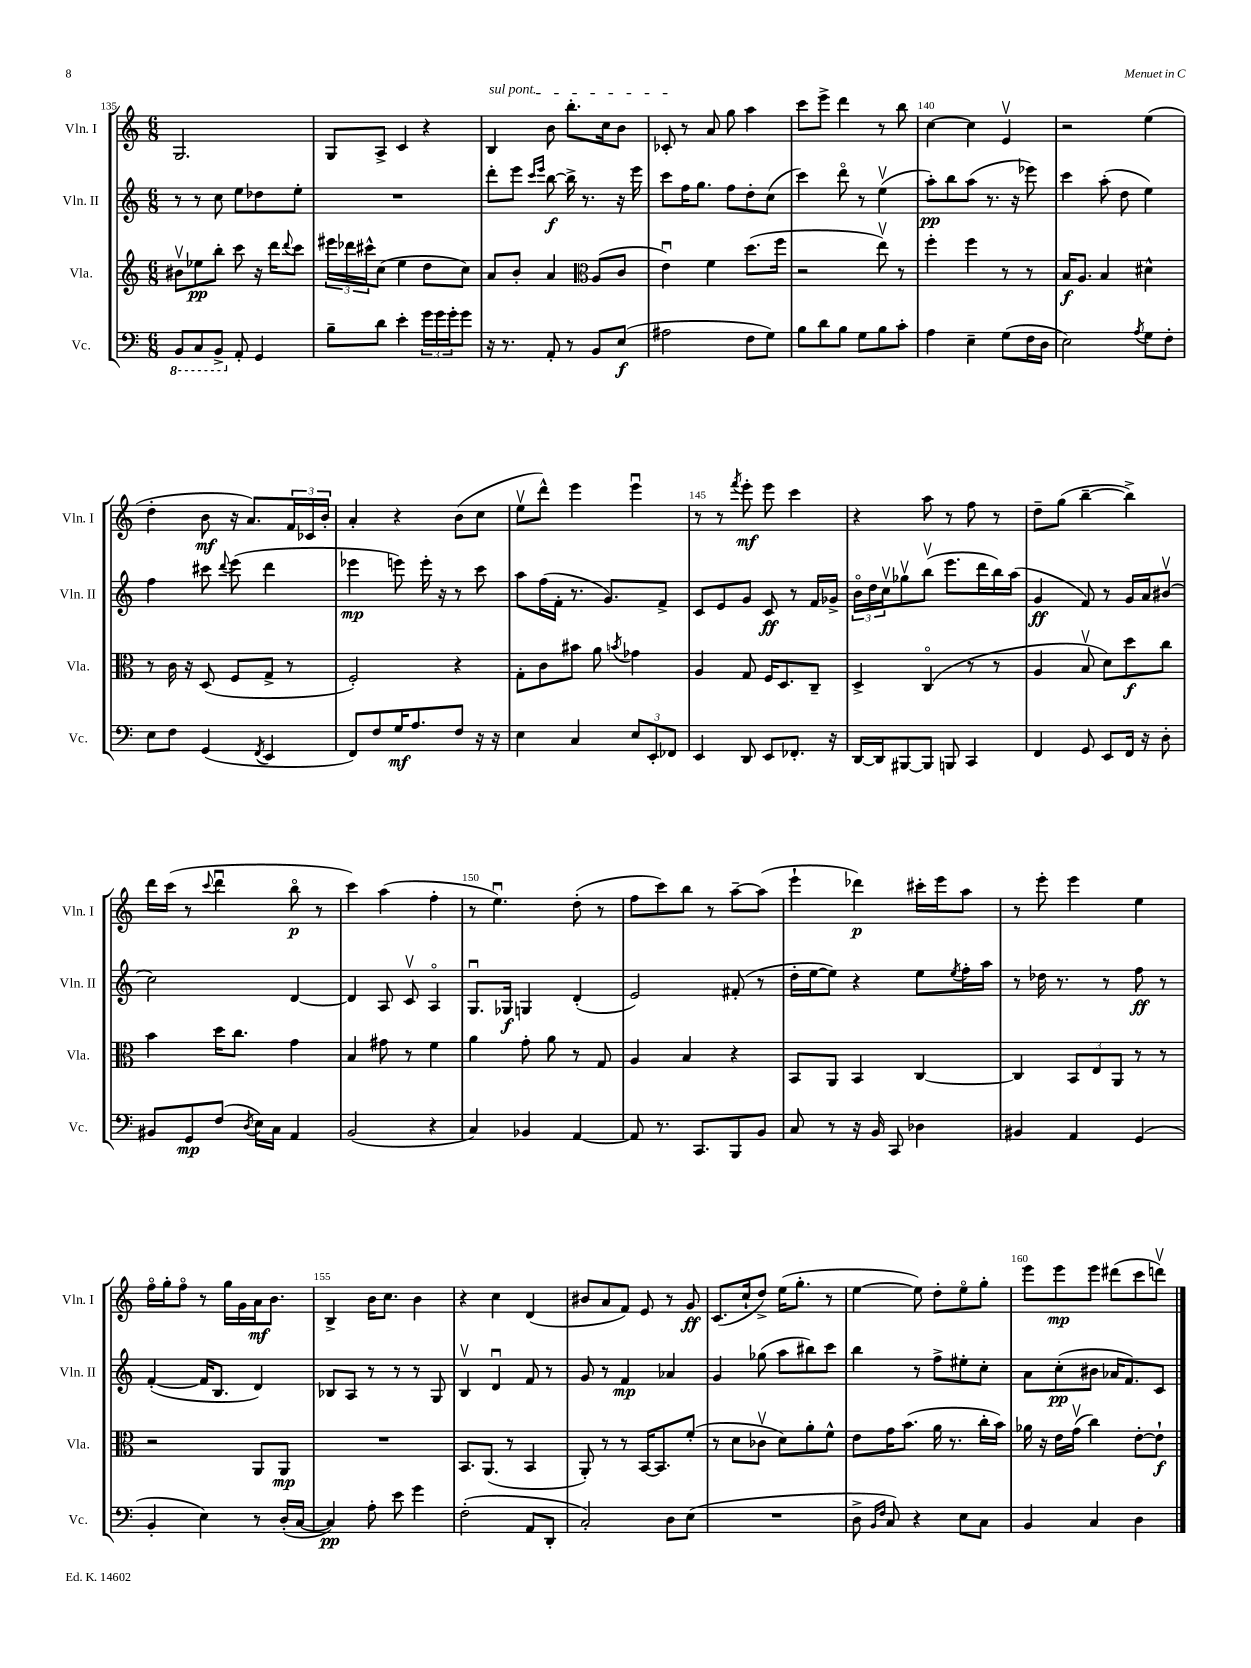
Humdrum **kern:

**kern	**dynam	**kern	**dynam	**kern	**dynam	**kern	**dynam
*part4	*part4	*part3	*part3	*part2	*part2	*part1	*part1
*staff4	*staff4	*staff3	*staff3	*staff2	*staff2	*staff1	*staff1
*I"Vc.	*	*I"Vla.	*	*I"Vln. II	*	*I"Vln. I	*
*I'Vc.	*	*I'Vla.	*	*I'Vln. II	*	*I'Vln. I	*
*clefF4	*	*clefG2	*	*clefG2	*	*clefG2	*
*k[]	*	*k[]	*	*k[]	*	*k[]	*
*M6/8	*	*M6/8	*	*M6/8	*	*M6/8	*
*8ba	*	*	*	*	*	*	*
=135	=135	=135	=135	=135	=135	=135	=135
8BBB/L	.	8b#Xv\L	.	8r	.	2.G/	.
8CC/	.	8ee-X\	pp	8r	.	.	.
8BBB^/J	.	8bb'\J	.	8cc\	.	.	.
*X8ba	*	*	*	*	*	*	*
8AA'/	.	8ccc\	.	8ee\L	.	.	.
4GG/	.	16r	.	8dd-X\	.	.	.
.	.	16ddd\KL	.	.	.	.	.
.	.	8qqddd/	.	.	.	.	.
.	.	8ccc\J	.	8ee'\J	.	.	.
=136	=136	=136	=136	=136	=136	=136	=136
8B~\L	.	24eee#X\LL	.	2.r	.	8G/L	.
.	.	24ddd-X\	.	.	.	.	.
.	.	24ccc#X^^\J	.	.	.	.	.
8d\J	.	(8cc\J	.	.	.	8A^/J	.
4e'\	.	4ee\	.	.	.	4c/	.
24g\LL	.	8dd\L	.	.	.	4r	.
24g\	.	.	.	.	.	.	.
24g'\J	.	.	.	.	.	.	.
8g\J	.	8cc\J)	.	.	.	.	.
=137	=137	=137	=137	=137	=137	=137	=137
!	!	!	!	!	!	!LO:TX:a:i:t=sul pont.	!
16r	.	8a/L	.	8ddd'\L	.	4B/	.
8.r	.	.	.	.	.	.	.
.	.	8b'/J	.	8eee\J	.	.	.
.	.	.	.	16qqccc/LL	.	.	.
.	.	.	.	16qqeee/JJ	.	.	.
8AA'/	.	4a/	.	[8bb\	f	8b\	.
8r	.	.	.	16bb^\]	.	8.bb'\L	.
.	.	.	.	8.r	.	.	.
*	*	*clefC3	*	*	*	*	*
8BB/L	.	(8A/L	.	.	.	.	.
.	.	.	.	.	.	16cc\k	.
(8E/J	f	8c/J	.	16r	.	8b\J	.
.	.	.	.	16eee\	.	.	.
=138	=138	=138	=138	=138	=138	=138	=138
2A#X\	.	4eu\)	.	8ccc\L	.	8c-X'/	.
.	.	.	.	16ff\K	.	8r	.
.	.	.	.	8.gg\J	.	.	.
.	.	4f\	.	.	.	8a/	.
.	.	.	.	8ff\L	.	8gg\	.
8F\L	.	(8.dd\L	.	8dd'\	.	4aa\	.
8G\J)	.	.	.	(8cc\J	.	.	.
.	.	16ff\Jk	.	.	.	.	.
=139	=139	=139	=139	=139	=139	=139	=139
8B\L	.	2r	.	4ccc\)	.	8ccc\L	.
8d\	.	.	.	.	.	8eee^\J	.
8B\J	.	.	.	8ddd\	.	4ddd\	.
8G\L	.	.	.	8r	.	.	.
8B\	.	8eev\)	.	(4eev\	.	8r	.
8c'\J	.	8r	.	.	.	8bb\	.
=140	=140	=140	=140	=140	=140	=140	=140
4A\	.	4ff'\	.	8aa'\L)	pp	[4cc\	.
.	.	.	.	8bb\	.	.	.
4E~\	.	4ff\	.	(8aa\J	.	4cc\]	.
.	.	.	.	8.r	.	.	.
(8G\L	.	8r	.	.	.	4ev/	.
.	.	.	.	16r	.	.	.
16F\L	.	8r	.	8eee-X\)	.	.	.
16D\JJ	.	.	.	.	.	.	.
=141	=141	=141	=141	=141	=141	=141	=141
2E\)	.	16B/KL	f	4ccc\	.	2r	.
.	.	8.A/J	.	.	.	.	.
.	.	4B/	.	(8aa'\	.	.	.
.	.	.	.	8dd\	.	.	.
8qA/	.	.	.	.	.	.	.
8G\L	.	4d#X^^\	.	4ee\)	.	(4ee\	.
8F'\J	.	.	.	.	.	.	.
!!LO:LB:g=z
=142	=142	=142	=142	=142	=142	=142	=142
8E\L	.	8r	.	4ff\	.	4dd'\	.
8F\J	.	16c\	.	.	.	.	.
.	.	16r	.	.	.	.	.
(4GG/	.	(8D/	.	8ccc#X\	.	8b\	mf
.	.	.	.	8qqddd/	.	.	.
.	.	8F/L	.	(8eee\	.	16r	.
.	.	.	.	.	.	8.a/L)	.
8qFF/	.	.	.	.	.	.	.
4EE/	.	8G^/J	.	4ddd\	.	.	.
.	.	8r	.	.	.	24f/L	.
.	.	.	.	.	.	24c-X/	.
.	.	.	.	.	.	24b'/JJ	.
=143	=143	=143	=143	=143	=143	=143	=143
8FF/L)	.	2F'/)	.	4eee-X\	mp	4a'/	.
8F/	.	.	.	.	.	.	.
16G/K	mf	.	.	8eeen\)	.	4r	.
8.A/	.	.	.	.	.	.	.
.	.	.	.	16eee'\	.	.	.
.	.	.	.	16r	.	.	.
8F/J	.	4r	.	8r	.	(8b\L	.
16r	.	.	.	8ccc\	.	8cc\J	.
16r	.	.	.	.	.	.	.
=144	=144	=144	=144	=144	=144	=144	=144
4E\	.	8G'\L	.	8aa\L	.	8eev\L	.
.	.	8c\	.	(16ff\L	.	8ddd^^\J)	.
.	.	.	.	16f'\JJ	.	.	.
4C/	.	8b#X\J	.	8.r	.	4eee\	.
.	.	8a\	.	.	.	.	.
.	.	.	.	8.g/L)	.	.	.
.	.	8qbn/	.	.	.	.	.
12E/L	.	4g-X\	.	.	.	4eeeu\	.
12EE'/	.	.	.	.	.	.	.
.	.	.	.	8f^/J	.	.	.
12FF-X/J	.	.	.	.	.	.	.
=145	=145	=145	=145	=145	=145	=145	=145
4EE/	.	4A/	.	8c/L	.	8r	.
.	.	.	.	8e/	.	8r	.
.	.	.	.	.	.	8qfff/	.
8DD/	.	8G/	.	8g/J	.	8eee'\	mf
8EE/L	.	16F/KL	.	8c/	ff	8eee\	.
.	.	8.D/	.	.	.	.	.
8.FF-X'/J	.	.	.	8r	.	4ccc\	.
.	.	8C~/J	.	16f/LL	.	.	.
16r	.	.	.	16g-X^/JJ	.	.	.
=146	=146	=146	=146	=146	=146	=146	=146
[16DD/LL	.	4D^/	.	24b\LL	.	4r	.
.	.	.	.	24dd\	.	.	.
16DD/J]	.	.	.	.	.	.	.
.	.	.	.	24ccv\J	.	.	.
[8BBB#X/	.	.	.	8gg-Xv\	.	.	.
8BBB#/J]	.	(4C/	.	(8bbv\J	.	8aa\	.
8BBBn/	.	.	.	8.eee\L	.	8r	.
4CC/	.	8r	.	.	.	8ff\	.
.	.	.	.	16ddd\L	.	.	.
.	.	8r	.	16bb\)	.	8r	.
.	.	.	.	(16aa\JJ	.	.	.
=147	=147	=147	=147	=147	=147	=147	=147
4FF/	.	4A/	.	4g/	ff	8dd~\L	.
.	.	.	.	.	.	(8gg\J	.
8GG/	.	8Bv/	.	8f/)	.	[4bb~\	.
8EE/L	.	8d\L)	.	8r	.	.	.
16FF/Jk	.	8dd\	f	16g/LL	.	4bb^\])	.
16r	.	.	.	16a/J	.	.	.
8D'\	.	8cc\J	.	(8b#Xv/J	.	.	.
!!LO:LB:g=z
=148	=148	=148	=148	=148	=148	=148	=148
8BB#X/L	.	4b\	.	2cc\)	.	16ddd\LL	.
.	.	.	.	.	.	(16ccc\JJ	.
8GG/	mp	.	.	.	.	8r	.
.	.	.	.	.	.	8qqccc/	.
(8F/J	.	16dd\KL	.	.	.	4dddu\	.
.	.	8.cc\J	.	.	.	.	.
8qD/	.	.	.	.	.	.	.
16E\LL)	.	.	.	.	.	.	.
16C\JJ	.	.	.	.	.	.	.
4AA/	.	4g\	.	[4d/	.	8bb\	p
.	.	.	.	.	.	8r	.
=149	=149	=149	=149	=149	=149	=149	=149
(2BB/	.	4B/	.	4d/]	.	4ccc\)	.
.	.	8g#X\	.	8A/	.	(4aa\	.
.	.	8r	.	8cv/	.	.	.
4r	.	4f\	.	4A/	.	4ff'\	.
=150	=150	=150	=150	=150	=150	=150	=150
4C/)	.	4a\	.	8.Gu/L	.	8r	.
.	.	.	.	.	.	4.eeu\)	.
.	.	.	.	16G-X/Jk	f	.	.
4BB-X/	.	8g'\	.	4Gn/	.	.	.
.	.	8a\	.	.	.	.	.
[4AA/	.	8r	.	(4d'/	.	(8dd'\	.
.	.	8G/	.	.	.	8r	.
=151	=151	=151	=151	=151	=151	=151	=151
8AA/]	.	4A/	.	2e/)	.	8ff\L	.
8.r	.	.	.	.	.	8ccc\)	.
.	.	4B/	.	.	.	8bb\J	.
8.CC/L	.	.	.	.	.	.	.
.	.	.	.	.	.	8r	.
8BBB/	.	4r	.	(8f#X'/	.	[8aa~\L	.
8BB/J	.	.	.	8r	.	(8aa\J]	.
=152	=152	=152	=152	=152	=152	=152	=152
8C/	.	8BB/L	.	16dd'\LL	.	4eee`\	.
.	.	.	.	[16ee\J	.	.	.
8r	.	8AA/J	.	8ee\J])	.	.	.
16r	.	4BB/	.	4r	.	4ddd-X\)	p
16BB/	.	.	.	.	.	.	.
8CC/	.	.	.	.	.	.	.
4D-X\	.	[4C/	.	8ee\L	.	16ccc#X'\LL	.
.	.	.	.	.	.	16eee\J	.
.	.	.	.	8qee/	.	.	.
.	.	.	.	16ff'\L	.	8aa\J	.
.	.	.	.	16aa\JJ	.	.	.
=153	=153	=153	=153	=153	=153	=153	=153
4BB#X/	.	4C/]	.	8r	.	8r	.
.	.	.	.	16dd-X\	.	8eee'\	.
.	.	.	.	8.r	.	.	.
4AA/	.	12BB/L	.	.	.	4eee\	.
.	.	12E/	.	.	.	.	.
.	.	.	.	8r	.	.	.
.	.	12AA/J	.	.	.	.	.
(4GG/	.	8r	.	8ff\	ff	4ee\	.
.	.	8r	.	8r	.	.	.
!!LO:LB:g=z
=154	=154	=154	=154	=154	=154	=154	=154
4BB'/	.	2r	.	([4f'/	.	16ff\LL	.
.	.	.	.	.	.	16gg'\J	.
.	.	.	.	.	.	8ff\J	.
4E\)	.	.	.	16f/KL]	.	8r	.
.	.	.	.	8.B/J	.	.	.
.	.	.	.	.	.	16gg\LL	.
.	.	.	.	.	.	16g\	.
8r	.	8AA/L	.	4d/)	.	16a\J	mf
.	.	.	.	.	.	8.b\J	.
(16D'/LL	.	8AA/J	mp	.	.	.	.
[16C/JJ	.	.	.	.	.	.	.
=155	=155	=155	=155	=155	=155	=155	=155
4C/])	pp	2.r	.	8B-X/L	.	4B^/	.
.	.	.	.	8A/J	.	.	.
8A'\	.	.	.	8r	.	16b\KL	.
.	.	.	.	.	.	8.cc\J	.
8e\	.	.	.	8r	.	.	.
4g\	.	.	.	8r	.	4b\	.
.	.	.	.	8G/	.	.	.
=156	=156	=156	=156	=156	=156	=156	=156
(2F'\	.	8.BB/L	.	4Bv/	.	4r	.
.	.	(8.AA/J	.	.	.	.	.
.	.	.	.	4du/	.	4cc\	.
.	.	8r	.	.	.	.	.
8AA/L	.	4BB/	.	8f/	.	(4d/	.
8DD'/J	.	.	.	8r	.	.	.
=157	=157	=157	=157	=157	=157	=157	=157
2C'/)	.	8AA'/)	.	8g/	.	8b#X/L	.
.	.	8r	.	8r	.	8a/	.
.	.	8r	.	4f/	mp	8f/J)	.
.	.	[16BB/KL	.	.	.	8e/	.
.	.	8.BB/]	.	.	.	.	.
8D\L	.	.	.	4a-X/	.	8r	.
(8E\J	.	(8f'/J	.	.	.	8g/	ff
=158	=158	=158	=158	=158	=158	=158	=158
2.r	.	8r	.	4g/	.	(8.c/L	.
.	.	8d\L	.	.	.	.	.
.	.	.	.	.	.	16cc`/k	.
.	.	8c-Xv\J	.	(8gg-X\	.	8dd^/J)	.
.	.	8d\L)	.	8aa\L	.	(16ee\KL	.
.	.	.	.	.	.	8.gg'\J	.
.	.	8a'\	.	8bb#X\)	.	.	.
.	.	8f^^\J	.	8ccc\J	.	8r	.
=159	=159	=159	=159	=159	=159	=159	=159
8D^\	.	8e\L	.	4bb\	.	[4ee\	.
16qqBB/LL	.	.	.	.	.	.	.
16qqF/JJ	.	.	.	.	.	.	.
8C/)	.	16g\K	.	.	.	.	.
.	.	(8.b\J	.	.	.	.	.
4r	.	.	.	8r	.	8ee\])	.
.	.	16a\	.	8ff^\L	.	8dd'\L	.
.	.	8.r	.	.	.	.	.
8E\L	.	.	.	8ee#X'\	.	8ee\	.
8C\J	.	16cc'\LL	.	8cc'\J	.	8gg'\J	.
.	.	16b\JJ)	.	.	.	.	.
=160	=160	=160	=160	=160	=160	=160	=160
4BB/	.	16a-X\	.	8a\L	.	8eee\L	.
.	.	16r	.	.	.	.	.
.	.	16e\LL	.	(8cc'\	pp	8eee\	mp
.	.	(16gv\JJ	.	.	.	.	.
4C/	.	4cc\)	.	8b#X\J	.	8eee\J	.
.	.	.	.	16a-X/KL	.	(8ddd#X\L	.
.	.	.	.	8.f/)	.	.	.
4D\	.	[8e'\L	.	.	.	8ccc\	.
.	.	8e`\J]	f	8c/J	.	8dddnv\J)	.
==	==	==	==	==	==	==	==
*-	*-	*-	*-	*-	*-	*-	*-
